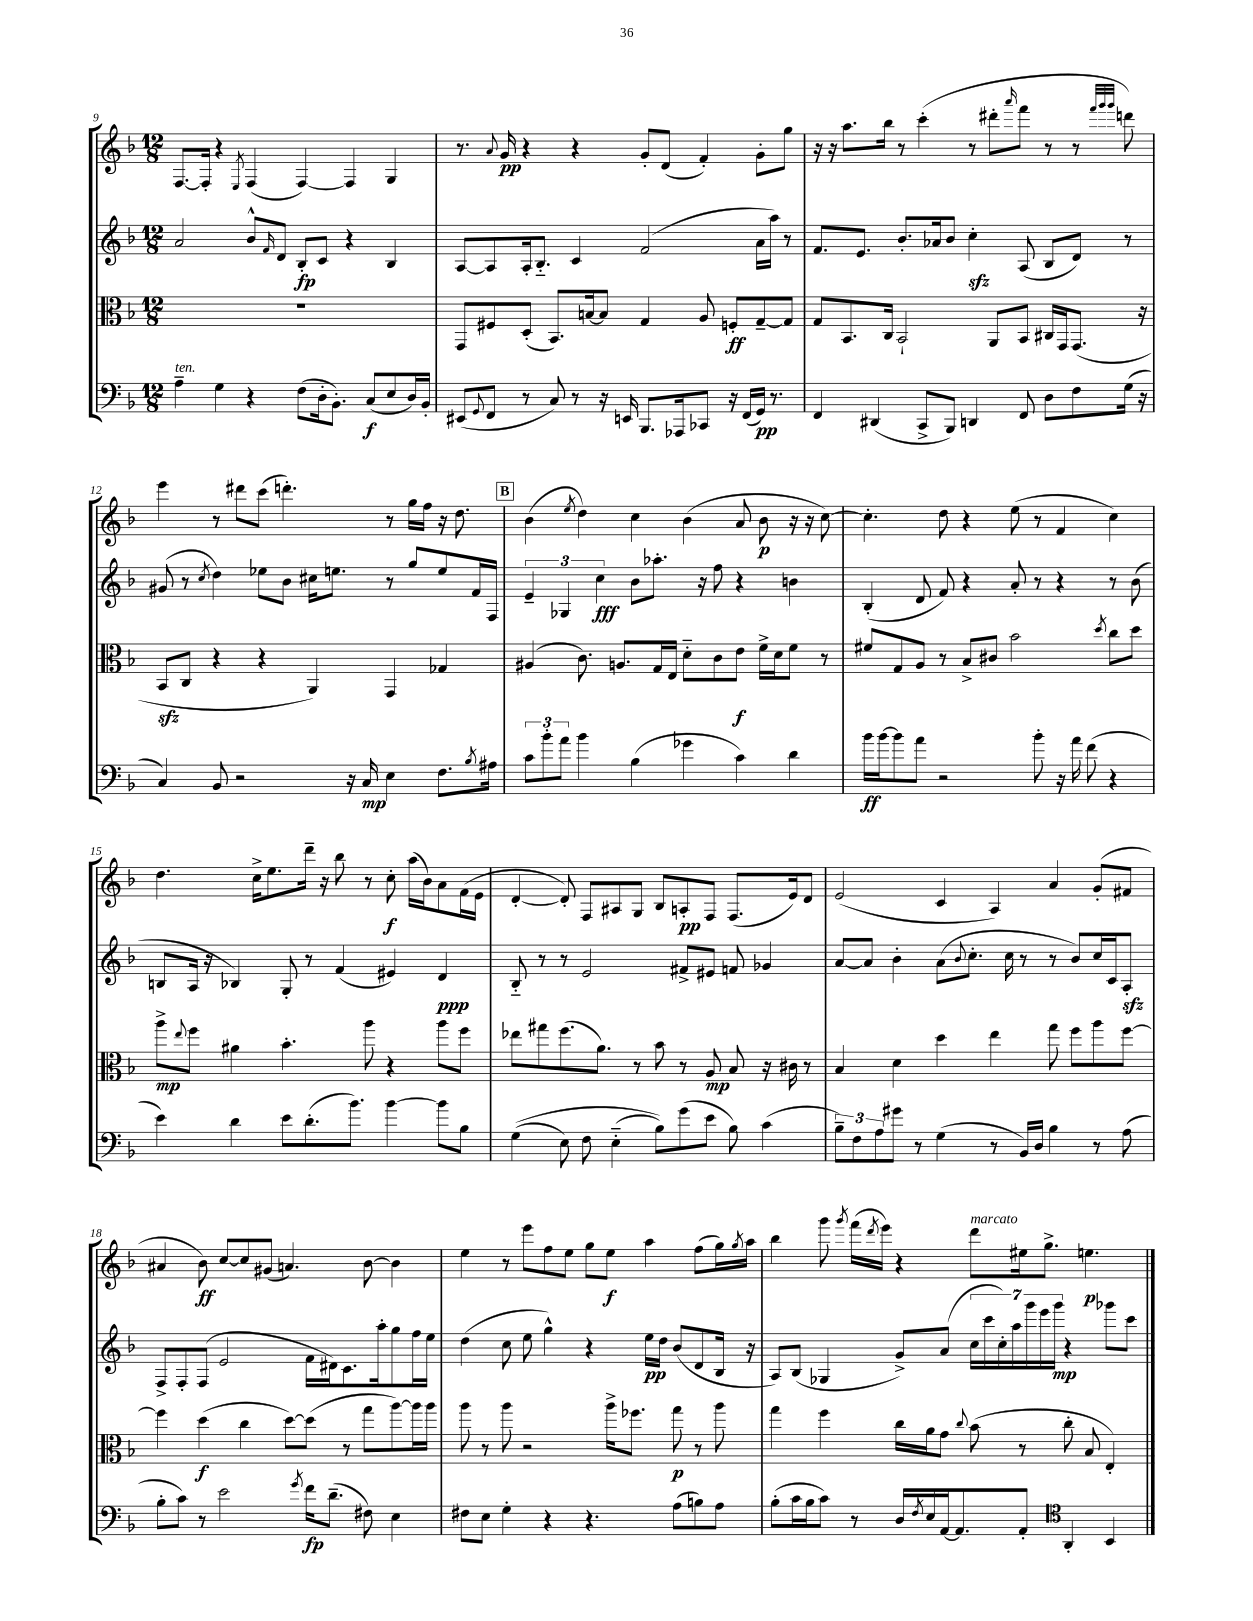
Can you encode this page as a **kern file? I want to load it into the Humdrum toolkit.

**kern	**kern	**kern	**kern
*staff4	*staff3	*staff2	*staff1
*clefF4	*clefC3	*clefG2	*clefG2
*k[b-]	*k[b-]	*k[b-]	*k[b-]
*M12/8	*M12/8	*M12/8	*M12/8
4A~\	1.r	2a/	[8.F/L
.	.	.	16F'/]Jk
4G\	.	.	4r
.	.	.	8qE/
4r	.	8b-^^/L	(4F/
.	.	16qqf/	.
.	.	8d/J	.
(8F\L	.	8B-'/L	[4F/)
16D'\k	.	8c/J	.
8.BB-'\J)	.	.	.
.	.	4r	4F/]
(8C/L	.	.	.
8E/	.	4B-/	4G/
16D/L)	.	.	.
16BB-'/JJ	.	.	.
=	=	=	=
(8EE#/L	8GG/L	[8A/L	8.r
8qqGG/	.	.	.
8FF/J	8F#/	8A/]	.
.	.	.	8qqa/
.	.	.	16g/
8r	(8D'/J	16A'/k	4r
.	.	8.B-'~/J	.
8C/)	8.BB-/L)	.	.
8r	.	4c/	4r
.	[16B/k	.	.
16r	8B/]J	.	.
16EE/	.	.	.
8.BBB-/L	4G/	(2f/	8g'/L
.	.	.	(8d/J
16AAA-/k	.	.	.
8CC-/J	8A/	.	4f'/)
16r	8F'/L	.	.
(16FF/LL	.	.	.
16GG/JJ)	[8G~/	16a\LL	8g'\L
8.r	.	16aa\JJ)	.
.	8G/]J	8r	8gg\J
=	=	=	=
4FF/	8G/L	8.f/L	16r
.	.	.	16r
.	8.BB-/	.	8.aa\L
.	.	8.e/J	.
(4DD#/	.	.	.
.	16C/Jk	.	16bb-\Jk
.	2BB-`/	8.b-'/L	8r
8CC^/L	.	.	(4ccc'\
.	.	16a-/k	.
8BBB-/J)	.	8b-/J	.
4DD/	.	4cc'\	8r
.	8AA/L	.	8ddd#'\L
.	.	.	16qqaaa/
8FF/	8BB-/J	(8A/	8fff\J
8D\L	16C#/LL	8B-/L	8r
.	16GG/J	.	.
8F\	(8.GG/J	8d/J)	8r
.	.	.	32qqfff/LLL
.	.	.	32qqggg/
.	.	.	32qqggg/JJJ
(16G\Jk	.	8r	8ddd\)
16r	16r	.	.
=	=	=	=
4C/)	8BB-/L	(8g#/	4eee\
.	8C/J	8r	.
.	.	8qcc/	.
8BB-/	4r	4dd\)	8r
2r	.	.	8ddd#\L
.	4r	8ee-\L	(8ccc\J
.	.	8b-\J	4.ddd'\)
.	4AA/)	16cc#\LK	.
.	.	8.ee\J	.
16r	.	.	.
16C/	.	.	.
4E\	4GG/	8r	8r
.	.	8gg/L	16gg\LL
.	.	.	16ff\JJ
8.F\L	4G-/	8ee/	16r
.	.	.	8.dd\
.	.	16f/L	.
8qB-/	.	.	.
16A#\Jk	.	16F/JJ	.
=	=	=	=
12c\L	(4A#/	6e~/	(4b-\
12b-'\	.	.	.
12a\J	.	6G-/	.
.	.	.	8qee/
4b-\	8.c\)	.	4dd\)
.	.	6cc\	.
.	8.A/L	.	.
(4B-\	.	8b-\L	4cc\
.	16G/L	8.aa-'\J	.
.	16E/JJ	.	.
4g-\	8d'~\L	.	(4b-\
.	.	16r	.
.	8c\	8ff\	.
4c\)	8e\J	4r	8a/
.	16f^\LL	.	8b-\
.	16d\J	.	.
4d\	8f\J	4b\	16r
.	.	.	16r
.	8r	.	[8cc\)
=	=	=	=
16b-\LL	8f#/L	(4B-'/	4.cc'\]
[16b-\J	.	.	.
8b-\]	8G/	.	.
8a\J	8A/J	8d/	.
2r	8r	8f/)	8dd\
.	8B-^/L	4r	4r
.	8c#/J	.	.
.	2b-\	8a'/	(8ee\
8b-'\	.	8r	8r
16r	.	4r	4f/
16a\	.	.	.
(8f\	.	.	.
.	8qdd/	.	.
4r	8cc\L	8r	4cc\)
.	8dd\J	(8b-\	.
=	=	=	=
4e\)	8aa^\L	8B/L	4.dd\
.	8qqee/	.	.
.	8ff\J	16A/Jk	.
.	.	16r	.
4d\	4a#\	4B-/)	.
.	.	.	16cc^\LK
.	.	.	8.ee\
8e\L	4.b-'\	8G'/	.
(8.d'\	.	8r	16ddd~\Jk
.	.	.	16r
.	.	(4f/	8bb-\
8.b-\J)	.	.	.
.	8aa\	.	8r
[4b-\	4r	4e#/)	8cc'\
.	.	.	(16aa\LL
.	.	.	16b-\J)
8b-\]L	8aa\L	4d/	8a\
8B-\J	8ff\J	.	(16f\L
.	.	.	16e\JJ
=	=	=	=
&((4G\	8ee-\L	8B-'~/	[4d'/
.	8gg#\	8r	.
8E\)	(8.ff\	8r	8d'/])
8F\	.	2e/	8F/L
.	8.a\J)	.	.
(4E'~\	.	.	8A#/
.	8r	.	8G/J
8B-\L)&)	8b-\	.	8B-/L
(8g\	8r	8f#^/L	8A'/
8e\J	8A/	8e#/J	8F/J
8B-\)	8B-/	8f/	(8.F/L
(4c\	16r	4g-/	.
.	16c#\	.	16e/k)
.	8r	.	8d/J
=	=	=	=
12B-~\L)	4B-/	[8a/L	(2e/
12F\	.	.	.
.	.	8a/]J	.
12A\	.	.	.
8g#\J	4d\	4b-'\	.
8r	.	.	.
(4G\	4dd\	(8a\L	4c/
.	.	8qqb-/	.
.	.	8.cc'\J	.
8r	4ee\	.	4A/)
.	.	16cc\	.
16BB-/LL)	.	8r	.
16D/JJ	.	.	.
4B-\	8gg\	8r	4a/
.	8ff\L	8b-/L)	.
8r	8aa\	16cc/L	(8g'/L
.	.	16c/J	.
(8A\	[8ff\J	8A'/J	8f#/J
=	=	=	=
8B-'\L	4ff\]	8F^/L	4a#/
8c\J)	.	8F'/	.
8r	(4dd\	(8F/J	8b-\)
2e\	.	2e/	[8cc/L
.	4cc\	.	8cc/]
.	.	.	(8g#/J
.	[8dd\L)	.	4.a/)
8qg/	.	.	.
16f\LK	(8dd\]J	16f\LL	.
(8.d~\J	.	16d#\J)	.
.	8r	8.c\	.
8F#\)	8gg\L	.	[8b-\
.	.	16aa'\k	.
4E\	[8aa\)	8gg\	4b-\]
.	16aa\]L	16ff\L	.
.	16aa\JJ	16ee\JJ	.
=	=	=	=
8F#\L	8aa\	(4dd\	4ee\
8E\J	8r	.	.
4G'\	8aa\	8cc\	8r
.	2r	8ee\	8eee\L
4r	.	4gg^^\)	8ff\
.	.	.	8ee\J
4.r	.	4r	8gg\L
.	16aa^\LK	.	8ee\J
.	8.ff-\J	.	.
.	.	16ee\LL	4aa\
.	.	16dd\JJ	.
(8A\L	8gg\	(8b-/L	.
8B\)	8r	8d/	(8ff\L
8A\J	8aa\	16B-/Jk	16gg\L)
.	.	.	8qgg/
.	.	16r	16aa\JJ
=	=	=	=
(8B-'\L	4gg\	8A/L)	4bb-\
16c\L	.	(8B-/J	.
16B-\J	.	.	.
8c\J)	4ff\	4G-/	8ggg\
.	.	.	8qggg/
8r	.	.	(16fff\LL
.	.	.	8qddd/
.	.	.	16eee\JJ)
16D/LL	16cc\LL	8g^/L)	4r
8qF/	.	.	.
16E/	16a\J	.	.
[16AA/J	8g\J	(8a/J	.
8.AA/]	.	.	.
.	8qqcc/	.	.
.	(8b-\	28cc\LL	8ddd\L
.	.	28ccc\	.
.	.	28cc'\)	.
.	.	28aa\	.
8AA'/J	8r	.	16ee#\k
.	.	28ggg\	.
.	.	28eee\	.
.	.	.	8.gg^\J
.	.	28ggg\JJ	.
*clefC4	*	*	*
4AA'/	8cc'\	4r	.
.	8B-/	.	4.ee\
4BB-/	4E'/)	8ggg-\L	.
.	.	8ccc\J	.
==	==	==	==
*-	*-	*-	*-
